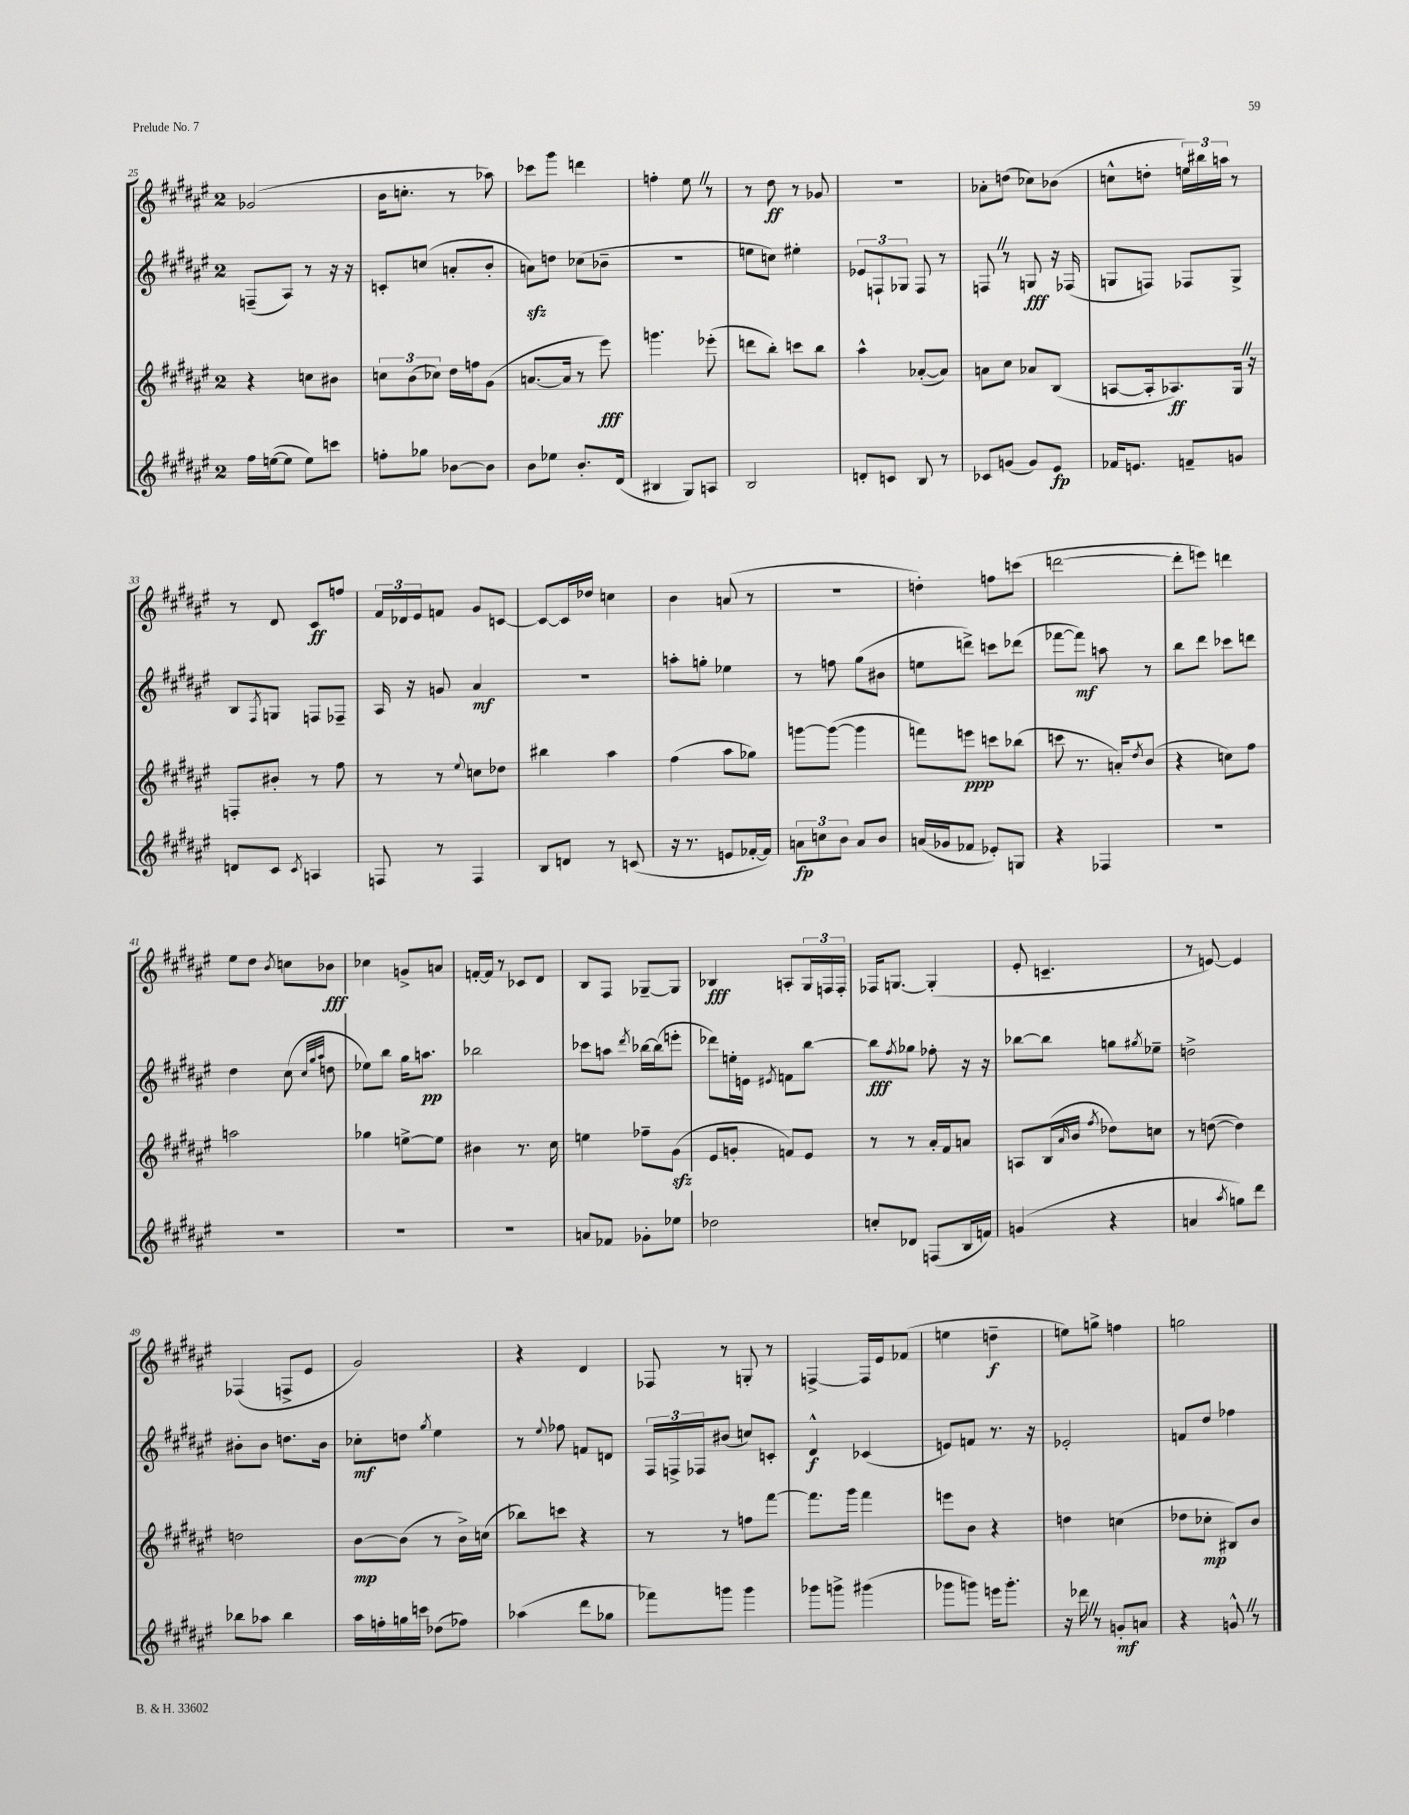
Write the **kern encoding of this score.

**kern	**kern	**kern	**kern
*staff4	*staff3	*staff2	*staff1
*clefG2	*clefG2	*clefG2	*clefG2
*k[f#c#g#d#a#e#]	*k[f#c#g#d#a#e#]	*k[f#c#g#d#a#e#]	*k[f#c#g#d#a#e#]
*M2/4	*M2/4	*M2/4	*M2/4
16ff#\LL	4r	(8F~/L	(2g-/
([16ee\J	.	.	.
8ee\]J	.	8A#/J)	.
8ee\L)	8cc\L	8r	.
8ccc\J	8b#\J	16r	.
.	.	16r	.
=	=	=	=
8ff'\L	12cc\L	8c'/L	16b\LK
.	.	.	8.cc'\J
.	(12b\	.	.
8gg-\J	.	(8cc/J	.
.	12cc-\J)	.	.
[8b-\L	16dd#\LL	8a'/L	8r
.	16ff\J	.	.
8b-\]J	(8g#\J	8b'/J	8aa-\)
=	=	=	=
8b\L	[8.a/L	8a\L)	8ccc-\L
8ee-\J	.	8dd\J	8ggg#\J
.	16a/]Jk	.	.
8.b'/L	8r	(8cc-\L	4ddd\
.	8eee#\)	8b-~\J	.
(16d#/Jk	.	.	.
=	=	=	=
4B#/	4.ggg\	2r	4ff'\
8G#/L)	.	.	8ee#\
8A/J	(8eee-'\	.	8r
=	=	=	=
2B/	8ddd\L	8ee\L	8r
.	8bb'\J)	8cc\J)	8dd#\
.	8ccc\L	4ee#'\	8r
.	8bb\J	.	8g-/
=	=	=	=
8d'/L	4aa#^^\	12e-/L	2r
.	.	12F`/	.
8c/J	.	.	.
.	.	12G-/J	.
8B/	([8a-'/L	8F/	.
8r	8a-/]J)	8r	.
=	=	=	=
8c-/L	8a\L	8F/	8a-'\L
(8g/J	8cc#\J	8r	(8dd\J
8g/L)	8a-/L	8G/	8cc-\L)
8e#/J	(8B/J	16r	(8b-\J
.	.	(16F-/	.
=	=	=	=
16f-/LK	[8A/L	8G/L	8cc^^\L
8.e/J	.	.	.
.	16A'/]k	8F/J)	8dd'\J
.	8.A-/)	.	.
8f~/L	.	8F-/L	24ee\LL)
.	.	.	24bb#\
.	.	.	24aa\JJ
8g/J	16G#/Jk	8G^/J	8r
.	16r	.	.
=	=	=	=
8d/L	8F'/L	8B/L	8r
.	.	8qF#/	.
8c#/J	8b#'/J	8G/J	8d#/
8qc#/	.	.	.
4A/	8r	8F/L	8c#/L
.	8ff#\	8F-~/J	8ff/J
=	=	=	=
8F/	8r	16A#/	24f#/LL
.	.	.	24d-/
.	.	16r	.
.	.	.	24e#/J
8r	8r	8g/	8f/J
.	8qqee#/	.	.
4F/	8cc\L	4a#/	8g#/L
.	8dd-\J	.	[8c/J
=	=	=	=
8B/L	4bb#\	2r	8c/_L
8d/J	.	.	16c/]L
.	.	.	16dd-/JJ
8r	4aa#\	.	4cc\
(8c/	.	.	.
=	=	=	=
16r	(4ff#\	8aa'\L	4b\
8.r	.	.	.
.	.	8gg'\J	.
8e/L	8aa#\L	4ee-\	(8a/
[16f-'/L	8gg-\J)	.	8r
16f-/]JJ)	.	.	.
=	=	=	=
12a\L	[8ggg\L	8r	2r
12cc\	.	.	.
.	(8ggg\_J	8ff\	.
12b\J	.	.	.
8a/L	4ggg\]	(8gg#\L	.
8b/J	.	8b#\J	.
=	=	=	=
(16a/LL	8fff\L)	8ee\L	4dd'\)
16g-/J	.	.	.
8f-/J	8eee\J	8ddd^\J)	.
8e-'/L)	8ccc\L	8ccc\L	8ff\L
8G/J	(8bb-\J	(8ddd-\J	(8ccc\J
=	=	=	=
4r	8ccc\	[8fff-\L	[2ddd\
.	8.r	8fff-\]J)	.
4F-/	.	8aa\	.
.	16a'/LK)	.	.
.	8qdd#/	.	.
.	(8b/J	8r	.
=	=	=	=
2r	4r	8bb\L	8ddd'\]L
.	.	8ddd#\J	8eee\J)
.	8cc\L)	8ccc-\L	4ddd\
.	8ff#\J	8ddd\J	.
=	=	=	=
2r	2aa\	4dd#\	8ee#\L
.	.	.	8dd#\J
.	.	.	8qb/
.	.	(8cc#\	8cc\L
.	.	32qqcc#/LLL	.
.	.	32qqgg#/	.
.	.	32qqaa#/JJJ	.
.	.	8dd\	8b-\J
=	=	=	=
2r	4gg-\	8ee-\L)	4cc-\
.	.	8bb\J	.
.	[8ee^\L	16gg#\LK	8g^/L
.	.	8.aa\J	.
.	8ee\]J	.	8a/J
=	=	=	=
2r	4b#\	2bb-\	[16f'/LL
.	.	.	16f/]JJ
.	.	.	8r
.	8.r	.	8c-/L
.	.	.	8d#/J
.	16cc#\	.	.
=	=	=	=
8a/L	4ee\	8ccc-\L	8B/L
8f-/J	.	8aa\J	8F#/J
.	.	8qddd#/	.
8g-'\L	8ff-~\L	[16bb-\LL	[8G-~/L
.	.	(16bb-\]J	.
8ee-\J	(8g#\J	8eee'\J	8G-/]J
=	=	=	=
2dd-\	8e#/L	8ddd-\L)	4B-/
.	8g'/J	16ee'\L	.
.	.	16e\JJ	.
.	.	8qe#/	.
.	8f/L)	8f\L	8A'/L
.	8e#/J	[8bb\J	24G#/L
.	.	.	24F/
.	.	.	24F'/JJ
=	=	=	=
8cc'/L	8r	8bb\]L	16F-/LK
.	.	.	[8.G/J
.	.	8qff#/	.
8d-/J	8r	8gg-\J	.
(8F/L	16a#'/LL	8ff-'\	(4G'/]
.	16f#/J	.	.
16B/L	8a/J	16r	.
16f/JJ)	.	16r	.
=	=	=	=
(4g/	8A/L	[8bb-\L	8e#'/
.	(16B/L	8bb-\]J	4.c~/
.	16qqa#/	.	.
.	16b/JJ	.	.
.	8qff#/	.	.
4r	8dd-\L)	8gg\L	.
.	.	8qgg#/	.
.	8cc\J	8ee-~\J	.
=	=	=	=
4a/	8r	2dd^\	8r
.	([8dd\	.	[8e/)
8qaa#/	.	.	.
8gg\L)	4dd\])	.	4e/]
8ddd#\J	.	.	.
=	=	=	=
8bb-\L	2dd\	8b#'\L	(4F-/
8aa-\J	.	8b#\J	.
4bb-\	.	8.dd\L	8F^/L
.	.	.	8e#/J
.	.	16b#\Jk	.
=	=	=	=
16aa#\LL	[8b\L	8cc-'\L	2g#/)
16ff'\	.	.	.
16gg\	(8b\]J	8dd\J	.
16ccc\JJ	.	.	.
.	.	8qgg#/	.
(8dd-\L	8r	4ee#\	.
8ff-\J)	16b^\LL)	.	.
.	(16cc\JJ	.	.
=	=	=	=
(4aa-\	8bb-\L)	8r	4r
.	.	8qqee#/	.
.	8ccc\J	8ff-\	.
8ddd#\L	4r	8f/L	4d#/
8gg-\J	.	8d/J	.
=	=	=	=
8fff-\L)	8r	24F#/LL	8F-/
.	.	24F^/	.
.	.	24F-/J	.
8ggg\J	8r	(8b#/J	8r
4ggg\	8ff\L	8cc/L)	8G'/
.	[8fff#\J	8c'/J	8r
=	=	=	=
8ggg-\L	8.fff#\]L	4d#^^/	[4F^/
8ggg^\J	.	.	.
.	16ggg#\Jk	.	.
(4ggg#\	4fff#\	(4c-/	16F/]LL
.	.	.	16e#/J
.	.	.	(8f-/J
=	=	=	=
8ggg-\L	8eee\L	8e/L)	4ee\
8ggg\J)	8b\J	8f/J	.
16eee\LK	4r	8.r	4dd~\
8.ggg'\J	.	.	.
.	.	16r	.
=	=	=	=
16r	4dd\	2e-'/	8ee\L)
16ddd-\	.	.	.
8r	.	.	8gg^\J
8g'/L	(4cc\	.	4ff\
8a/J	.	.	.
=	=	=	=
4r	8dd-\L	8f/L	2gg\
.	8cc-'\J	8dd#/J	.
8g^^/	8B#/L)	4ff-\	.
8r	8b/J	.	.
==	==	==	==
*-	*-	*-	*-
